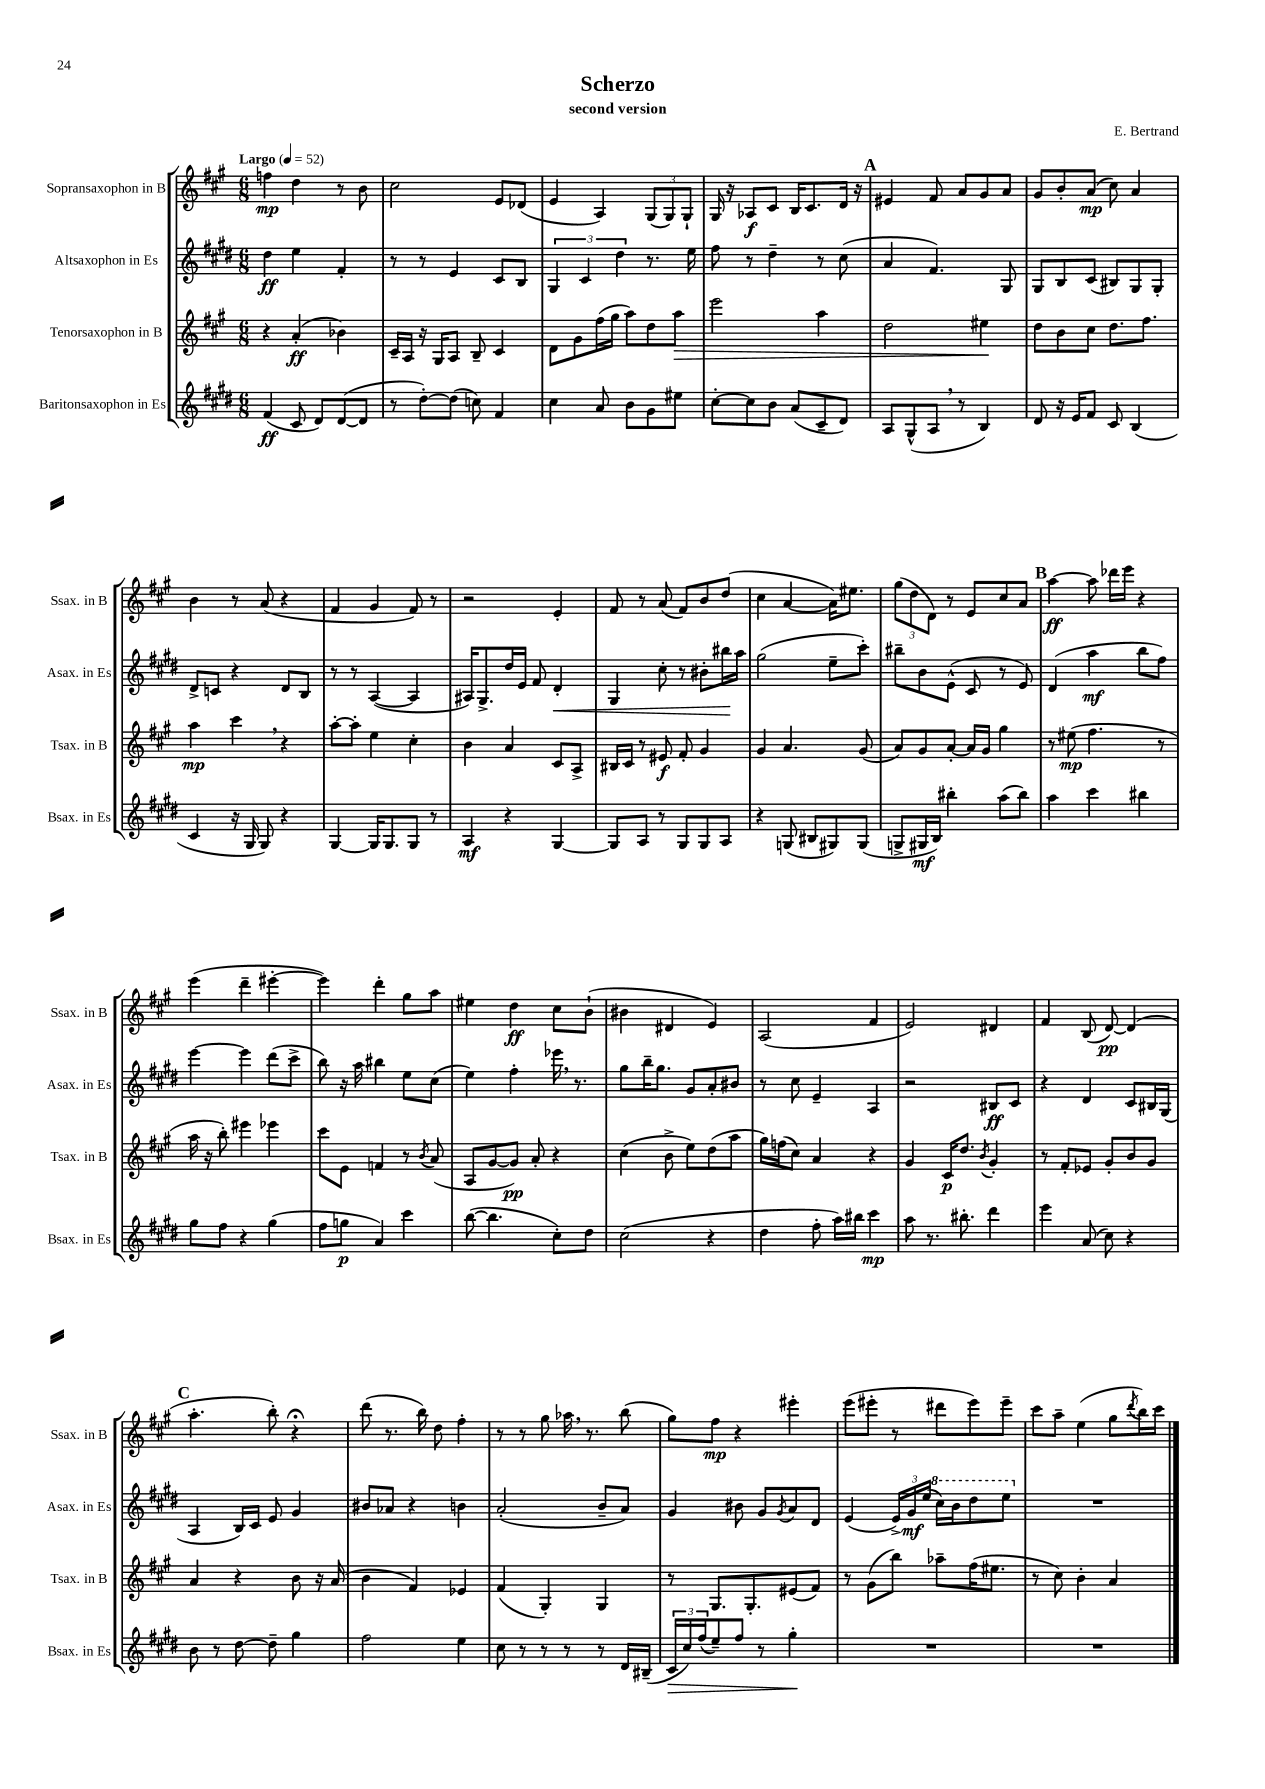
\header { title = "Scherzo" composer = "E. Bertrand" subtitle = "second version" }
<<
\new StaffGroup <<
\new Staff = "s0" \with { instrumentName = "Sopransaxophon in B" shortInstrumentName = "Ssax. in B" } {
    \clef treble \key a \major \numericTimeSignature \time 6/8 \tempo "Largo" 4 = 52
    f''4\mp d''4 r8 b'8 |
    cis''2 e'8 des'8( |
    e'4 a4) \tuplet 3/2 { gis8( gis8) gis8-! } |
    gis16 r16 aes8\f cis'8 b16 cis'8. d'16 r16 |
    \mark \markup { \bold "A" } eis'4 fis'8 a'8 gis'8 a'8 |
    gis'8 b'8-. a'8\mp( cis''8) a'4 |
    b'4 r8 a'8( r4 |
    fis'4 gis'4 fis'8) r8 |
    r2 e'4-. |
    fis'8 r8 a'8( fis'8) b'8 d''8( |
    cis''4 a'4~ a'16) eis''8. |
    \tuplet 3/2 { gis''8( d''8 d'8) } r8 e'8 cis''8 a'8 |
    \mark \markup { \bold "B" } a''4~\ff a''8 des'''16 e'''16 r4 |
    e'''4( d'''4-- eis'''4~-. |
    eis'''4) d'''4-. gis''8 a''8 |
    eis''4 d''4\ff cis''8 b'8-!( |
    bis'4 dis'4 e'4) |
    a2( fis'4 |
    e'2) dis'4 |
    fis'4 b8( d'8~\pp) d'4( |
    \mark \markup { \bold "C" } a''4.-. b''8-.) r4\fermata |
    d'''8( r8. b''16) d''8 fis''4-. |
    r8 r8 gis''8 aes''16 \breathe r8. b''8( |
    gis''8) fis''8\mp r4 eis'''4-. |
    e'''8( eis'''8-. r8 dis'''8 eis'''8) eis'''8-- |
    cis'''8 a''8-- e''4( gis''8 \acciaccatura { d'''8 } b''16) cis'''16 \bar "|." |
}
\new Staff = "s1" \with { instrumentName = "Altsaxophon in Es" shortInstrumentName = "Asax. in Es" } {
    \clef treble \key e \major \numericTimeSignature \time 6/8
    dis''4\ff e''4 fis'4-. |
    r8 r8 e'4 cis'8 b8 |
    \tuplet 3/2 { gis4 cis'4 dis''4 } r8. e''16 |
    fis''8 r8 dis''4-- r8 cis''8( |
    \mark \markup { \bold "A" } a'4 fis'4.) gis8 |
    gis8 b8 cis'8( bis8) gis8 gis8-. |
    dis'8-> c'8 r4 dis'8 b8 |
    r8 r8 a4~( a4 |
    ais16) gis8.-> dis''16 e'16 fis'8 dis'4-.\< |
    gis4 cis''8-. r8 bis'8-. bis''16\! a''16 |
    gis''2( e''8-- cis'''8-.) |
    bis''8-- b'8 e'8-^( cis'8 r8 e'8) |
    \mark \markup { \bold "B" } dis'4( a''4\mf b''8 fis''8) |
    e'''4~ e'''4 dis'''8( cis'''8-> |
    b''8) r16 a''16 bis''4 e''8 cis''8( |
    e''4) fis''4-. ees'''16 \breathe r8. |
    gis''8 b''16-- gis''8. gis'8 a'8-. bis'8 |
    r8 cis''8 e'4-- a4 |
    r2 bis8\ff cis'8 |
    r4 dis'4 cis'8 bis16 gis16( |
    \mark \markup { \bold "C" } a4 b16) cis'16 e'8 gis'4 |
    bis'8 aes'8 r4 b'4 |
    a'2-.( b'8-- a'8) |
    gis'4 bis'8 gis'8 \acciaccatura { gis'8 } a'8 dis'8 |
    e'4( \tuplet 3/2 { e'16->) gis'16\mf e''16( } \ottava #1 cis'''16) b''16 dis'''8 e'''8 \ottava #0 |
    R2. \bar "|." |
}
\new Staff = "s2" \with { instrumentName = "Tenorsaxophon in B" shortInstrumentName = "Tsax. in B" } {
    \clef treble \key a \major \numericTimeSignature \time 6/8
    r4 a'4-.\ff( bes'4) |
    cis'16-- a16 r16 gis16 a8 b8-- cis'4 |
    d'8 gis'8 fis''16( gis''16 a''8) d''8 a''8\> |
    e'''2 a''4 |
    \mark \markup { \bold "A" } d''2 eis''4\! |
    d''8 b'8 cis''8 d''8. fis''8. |
    a''4\mp cis'''4 \breathe r4 |
    a''8~-. a''8-. e''4 cis''4-. |
    b'4 a'4 cis'8 a8-> |
    bis16 cis'16 r8 eis'8\f fis'8-. gis'4 |
    gis'4 a'4. gis'8( |
    a'8) gis'8 a'8~-. a'16 gis'16 gis''4 |
    \mark \markup { \bold "B" } r8 eis''8\mp( fis''4. r8 |
    a''16 r16 b''8-.) eis'''4 ees'''4 |
    cis'''8 e'8 f'4 r8 \acciaccatura { b'8 } a'8( |
    a8 gis'8~ gis'8\pp) a'8-. r4 |
    cis''4( b'8-> e''8) d''8( a''8 |
    gis''16) f''16( cis''8) a'4 r4 |
    gis'4 cis'16\p d''8. \acciaccatura { b'8 } gis'4-. |
    r8 fis'8-. ees'8 gis'8-. b'8 gis'8 |
    \mark \markup { \bold "C" } a'4 r4 b'8 r16 a'16( |
    b'4 fis'4) ees'4 |
    fis'4( gis4-.) gis4 |
    r8 gis8. gis8.-. eis'8( fis'8) |
    r8 gis'8( b''8) aes''8-- fis''16( eis''8. |
    r8 cis''8) b'4-. a'4 \bar "|." |
}
\new Staff = "s3" \with { instrumentName = "Baritonsaxophon in Es" shortInstrumentName = "Bsax. in Es" } {
    \clef treble \key e \major \numericTimeSignature \time 6/8
    fis'4\ff( cis'8 dis'8) dis'8~( dis'8 |
    r8 dis''8~-.) dis''8( c''8) fis'4 |
    cis''4 a'8 b'8 gis'8 eis''8 |
    cis''8~-. cis''8 b'8 a'8( cis'8-- dis'8) |
    \mark \markup { \bold "A" } a8 gis8-^( a8 \breathe r8 b4) |
    dis'8 r16 e'16 fis'8 cis'8 b4( |
    cis'4 r16 gis16 gis8) r4 |
    gis4~ gis16 gis8. gis8 r8 |
    a4\mf r4 gis4~ |
    gis8 a8 r8 gis8 gis8 a8 |
    r4 g8( bis8 gis8) gis8( |
    g8-> gis16\mf b16) bis''4-. a''8( bis''8) |
    \mark \markup { \bold "B" } a''4 cis'''4 bis''4 |
    gis''8 fis''8 r4 gis''4( |
    fis''8 g''8\p a'4) cis'''4 |
    b''8~( b''4. cis''8-.) dis''8 |
    cis''2( r4 |
    dis''4 fis''8-. a''16) bis''16 cis'''4\mp |
    a''8 r8. bis''8.-. dis'''4 |
    e'''4 a'8( cis''8) r4 |
    \mark \markup { \bold "C" } b'8 r8 dis''8~ dis''8-- gis''4 |
    fis''2 e''4 |
    cis''8 r8 r8 r8 r8 dis'16 bis16--( |
    \tuplet 3/2 { cis'16\> cis''16) fis''16( } e''8--) fis''8 r8 gis''4-.\! |
    R2. |
    R2. \bar "|." |
}
>>
>>
\layout { \context { \Score \remove "Bar_number_engraver" } }
